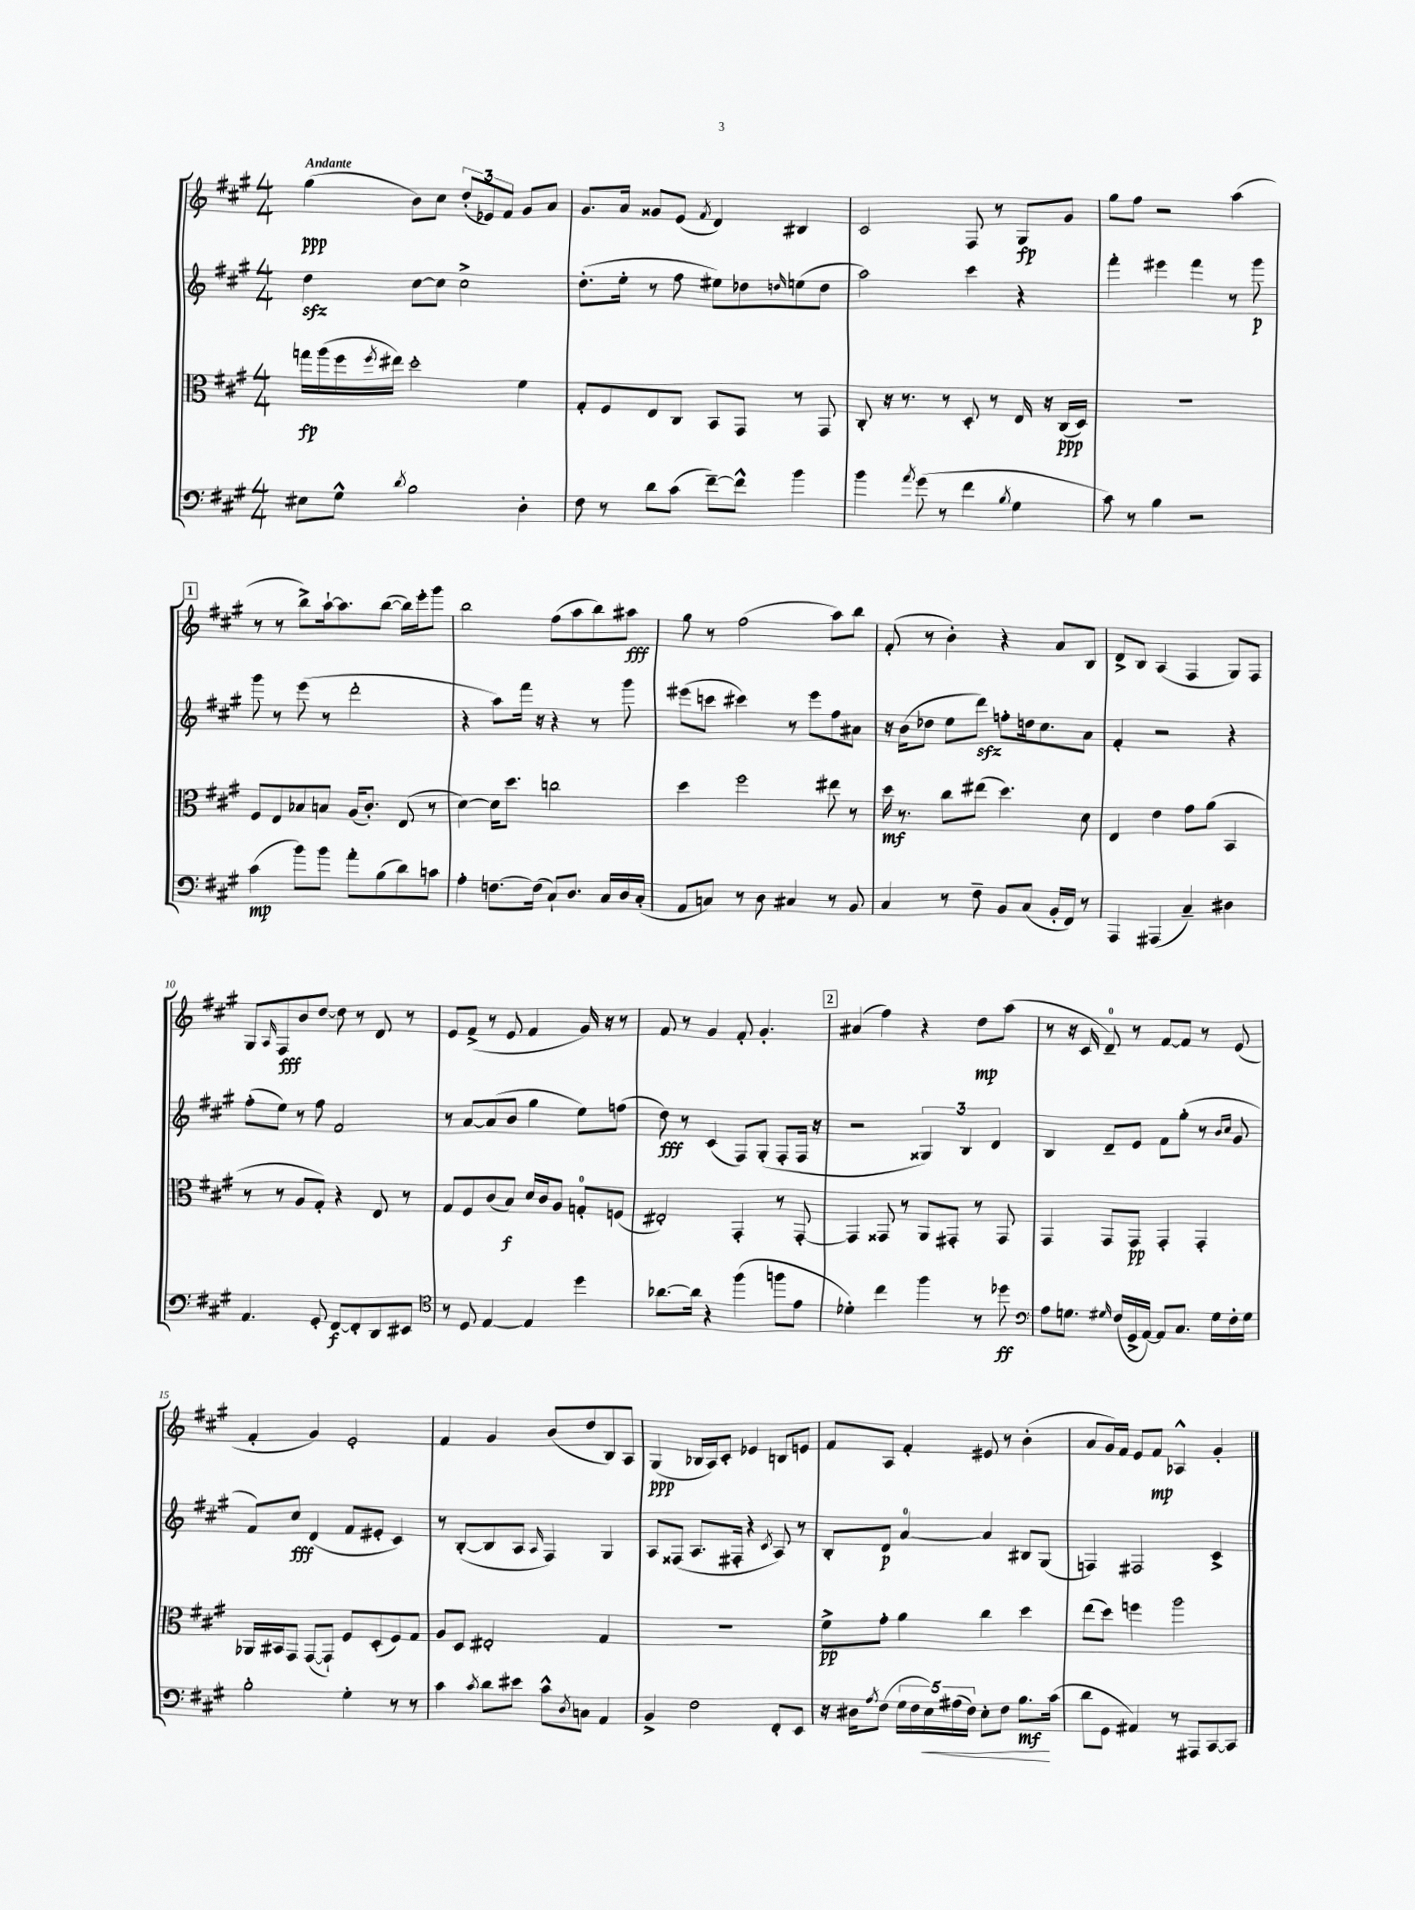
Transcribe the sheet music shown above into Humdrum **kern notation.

**kern	**kern	**kern	**kern
*staff4	*staff3	*staff2	*staff1
*clefF4	*clefC3	*clefG2	*clefG2
*k[f#c#g#]	*k[f#c#g#]	*k[f#c#g#]	*k[f#c#g#]
*M4/4	*M4/4	*M4/4	*M4/4
8E#	16gg	4dd	(4gg#
.	(16aa	.	.
8G#^^	16ff#	.	.
.	8qff#	.	.
.	16ee#)	.	.
8qd	.	.	.
2B	2dd'	[8cc#	8b)
.	.	8cc#]	8cc#
.	.	2cc#^	(12dd'
.	.	.	12e-)
.	.	.	12f#
4D'	4f#	.	8g#
.	.	.	8a
=	=	=	=
8F#	8G#'	(8.dd'	8.g#
8r	8F#	.	.
.	.	16ee'	16a
8d	8E	8r	8g##
(8c#	8C#	8ff#	(8e
.	.	.	8qf#
[8f#~)	8BB	8ee#)	4d)
8f#^^]	8GG#	8dd-	.
.	.	16qqdd	.
4b	8r	(8ee	4B#
.	8GG#	8dd	.
=	=	=	=
4b	8C#'	2aa)	2c#
.	16r	.	.
.	8.r	.	.
8qa	.	.	.
(8g#	.	.	.
8r	8r	.	.
4f#	8D'	4ccc#	8F#
.	8r	.	8r
8qB	.	.	.
4G#	16E	4r	8G#
.	16r	.	.
.	(16C#	.	8g#
.	16D)	.	.
=	=	=	=
8c#)	1r	4fff#'	8gg#
8r	.	.	8ff#
4B	.	4eee#	2r
2r	.	4fff#	.
.	.	8r	(4aa
.	.	8ggg#	.
=	=	=	=
(4c#	8F#	8ggg#	8r
.	8E	8r	8r
8b)	8B-	(8eee	8bb^)
8b	8B	8r	[16aa`
.	.	.	8.aa]
8a'	(16A	2ddd'	.
.	8.c#')	.	.
(8B	.	.	([8bb
8d)	(8E	.	16bb])
.	.	.	16eee'
8c	8r	.	8ggg#
=	=	=	=
4A'	[4d)	4r	2bb
[8.F	16d]	8aa)	.
.	8.dd	.	.
.	.	16fff#	.
(16F]	.	16r	.
8C#`)	2cc	4r	(8ff#
8.D	.	.	8aa
.	.	8r	8bb)
16C#	.	.	.
16D	.	8ggg#	8aa#
(16C#'	.	.	.
=	=	=	=
8AA	4dd	(8eee#	8gg#
8C)	.	8ccc	8r
8r	2ff#	4ccc#)	(2ff#
8D	.	.	.
4C#	.	8r	.
.	.	8eee#	.
8r	8ee#	8ff#	8aa)
8BB	8r	8a#	8bb
=	=	=	=
4C#	16dd	16r	(8f#'
.	8.r	(16b	.
.	.	8dd-	8r
8r	8cc#	8ee	4b')
8F#~	(8ee#	8ddd)	.
8BB	4.dd)	8ff'	4r
(8C#	.	16dd	.
.	.	8.cc#	.
16BB'	.	.	8a
16FF#)	.	.	.
8r	8d	8a	8B
=	=	=	=
4AAA	4E	4f#'	8d^
.	.	.	8B
(4AAA#	4e	2r	(4A
4C#~)	8g#	.	4F#
.	(8a	.	.
4D#	4BB	4r	8G#)
.	.	.	8F#
=	=	=	=
4.AA	8r	(8ff#'	8G#
.	.	.	16qqA
.	8r	8ee)	8F#
.	8A	8r	8b
8GG#'	8G#')	8ff#	[8dd
[8FF#	4r	2f#	8dd]
8FF#']	.	.	8r
8DD	8E	.	8d
8EE#	8r	.	8r
=	=	=	=
*clefC4	*	*	*
8r	8G#	8r	8e
8D	8F#	[8a	(8f#^
[4E	(8c#	(8a]	8r
.	8B)	8b	8e
4E]	16d	4gg#	4f#
.	16c#	.	.
.	8A	.	.
4dd	8G'	8ee)	16g#)
.	.	.	16r
.	(8F	(8ff	8r
=	=	=	=
[8.a-	2E#')	8dd)	8f#
.	.	8r	8r
16a-]	.	.	.
4r	.	(4c#	4g#
(4ff#	4GG#'	8F#)	8f#'
.	.	(8G#'	4.g#'
8ff	8r	8F#'	.
8e	[8GG#'	16F#	.
.	.	16r	.
=	=	=	=
4d-')	4GG#]	2r	(4a#
4cc#	8GG##	.	4ff#)
.	8r	.	.
4ff#	8AA	6G##)	4r
.	8GG#'	.	.
.	.	6B	.
8r	8r	.	8dd
.	.	6d	.
8dd-	8GG#	.	(8aa
=	=	=	=
*clefF4	*	*	*
8A	4GG#	4B	8r
8.G	.	.	16r
.	.	.	16c#
.	8GG#	8d~	8d~)
16qqG#	.	.	.
(16F#	.	.	.
16GG#^	8GG#	8e	8r
[16AA)	.	.	.
8AA]	4GG#'	8f#	[8f#
8.C#	.	(8gg#'	8f#]
.	4GG#'	8r	8r
16G#	.	.	.
.	.	16qqb	.
.	.	16qqcc#	.
16F#'	.	8g#	(8e
16G#	.	.	.
=	=	=	=
2B'	16AA-	8f#)	4f#'
.	16BB#	.	.
.	8GG#	8cc#	.
.	([8GG#	(4d	4g#)
.	8GG#`])	.	.
4G#'	8F#	8f#	2e'
.	(8D'	8e#'	.
8r	8F#)	4c#)	.
8r	8G#	.	.
=	=	=	=
4c#	8A	8r	4f#
.	8D	([8B'	.
8qc#	.	.	.
8d	2E#'	8B]	4g#
8e#	.	8A	.
.	.	16qqA	.
8c#^^	.	4F#)	(8b
8qD	.	.	.
8C	.	.	8dd
4AA	4G#	4G#	8B)
.	.	.	8A
=	=	=	=
4BB^	1r	8A	(4G#
.	.	(8F##	.
2F#	.	8.A	16B-
.	.	.	16A)
.	.	.	8c#'
.	.	16F#'	.
.	.	4r	4e-
.	.	8qc#	.
8FF#'	.	8A)	8B
8EE	.	8r	8e
=	=	=	=
16r	8f#^	8B'	8f#
16D#	.	.	.
8qA	.	.	.
(8F#	8g#'	8d	8A
20G#	4a	[4a	4f#'
20F#	.	.	.
20E)	.	.	.
(20A#	.	.	.
20F#)	.	.	.
8E'	4cc#	4a]	8e#
8F#	.	.	8r
8.B	4dd	8B#	(4b'
.	.	(8G#	.
(16c#	.	.	.
=	=	=	=
8d	(8ee	4F)	8a
8GG#	8dd)	.	16g#)
.	.	.	16f#
4AA#)	4ff	2F#	8e
.	.	.	8f#
8r	2aa	.	4A-^^
8AAA#	.	.	.
[8CC#	.	4c#^	4g#'
8CC#]	.	.	.
==	==	==	==
*-	*-	*-	*-
